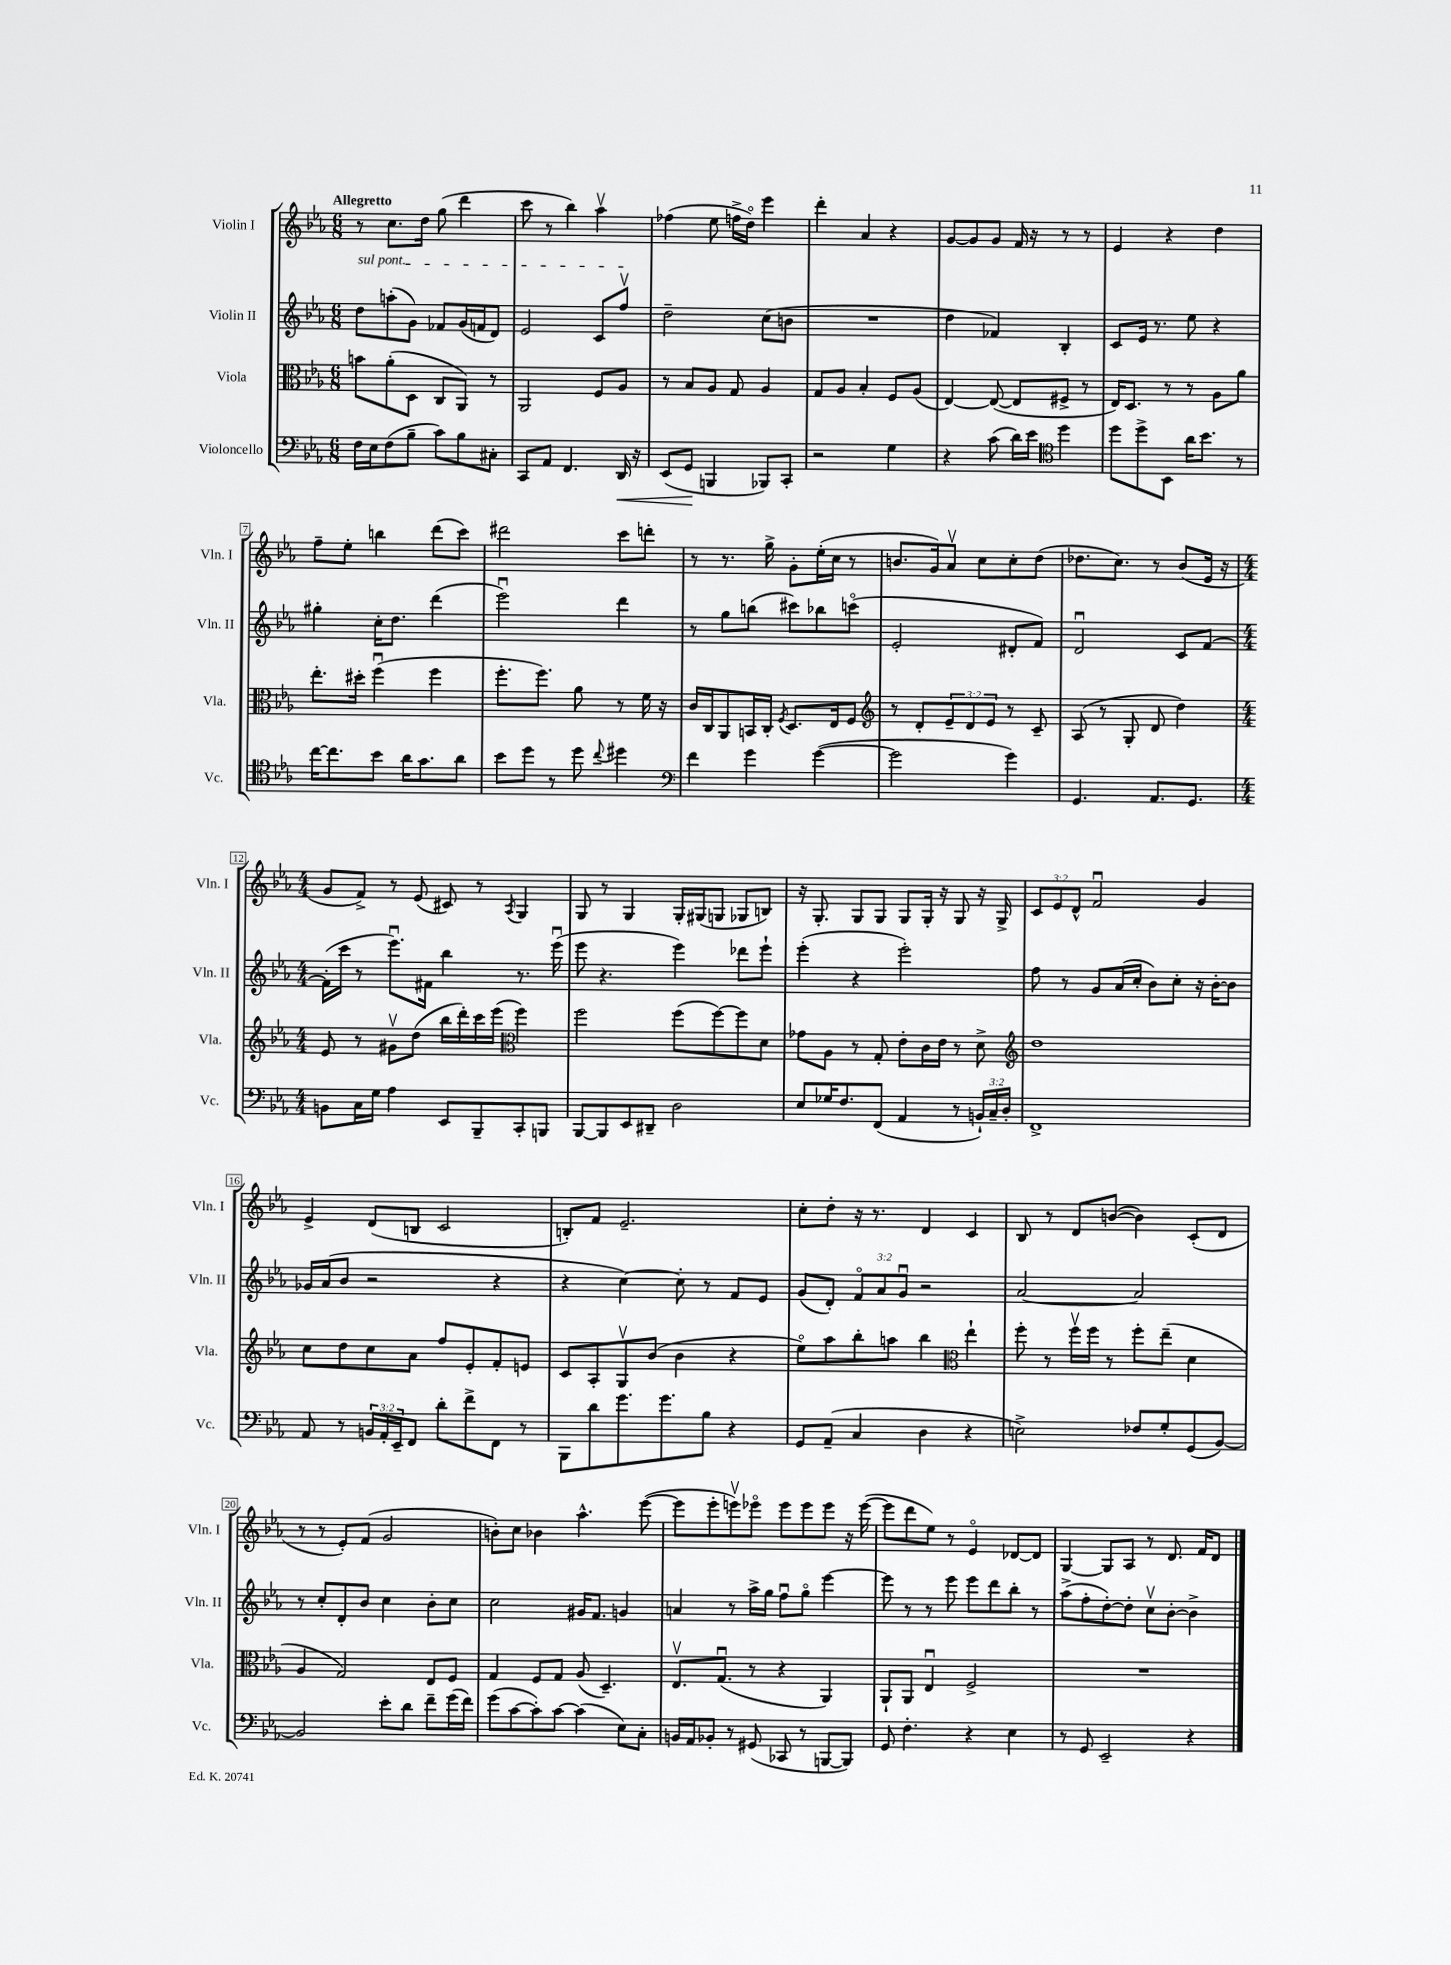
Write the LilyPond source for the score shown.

<<
\new StaffGroup <<
\new Staff = "s0" \with { instrumentName = "Violin I" shortInstrumentName = "Vln. I" } {
    \clef treble \key ees \major \numericTimeSignature \time 6/8 \override Staff.TupletNumber.text = #tuplet-number::calc-fraction-text \tempo "Allegretto"
    r8 c''8. d''16 g''8( d'''4 |
    c'''8 r8 bes''4) aes''4\upbow |
    fes''4( ees''8 f''16-> d''16\flageolet) ees'''4 |
    d'''4-. aes'4 r4 |
    g'8~ g'8 g'8 f'16 r16 r8 r8 |
    ees'4 r4 d''4 |
    f''8-- ees''8-. b''4 d'''8( c'''8) |
    dis'''2 c'''8 d'''8-. |
    r8 r8. g''16-> g'8-. ees''16-.( c''16 r8 |
    b'8. g'16) aes'8\upbow c''8 c''8-. d''8( |
    des''8. c''8.) r8 bes'8( ees'16 r16 |
    \numericTimeSignature \time 4/4 g'8 f'8->) r8 ees'8( cis'8) r8 \acciaccatura { aes8 } g4 |
    g8 r8 g4 g16-. gis16( g8 ges8 b8) |
    r16 g8.-. g8 g8 g8 g16-. r16 g8 r16 g16-> |
    \tuplet 3/2 { c'8 ees'8 d'8-^ } f'2\downbow g'4 |
    ees'4-> d'8( b8 c'2 |
    b8-.) f'8 ees'2.-- |
    c''8-. d''8-. r16 r8. d'4 c'4 |
    bes8 r8 d'8 b'8~( b'4) c'8-.( d'8 |
    r8 r8 ees'8-.) f'8( g'2 |
    b'8-.) c''8 bes'4 aes''4.-^ ees'''8~( |
    ees'''8 ees'''8-. e'''8\upbow) ees'''8\flageolet ees'''8 ees'''8 ees'''8 r16 ees'''16~( |
    ees'''8 d'''8 ees''8) r8 ees'4\flageolet des'8~ des'8 |
    g4~ g8 aes8 r8 d'8. f'16 d'8 \bar "|." |
}
\new Staff = "s1" \with { instrumentName = "Violin II" shortInstrumentName = "Vln. II" } {
    \clef treble \key ees \major \numericTimeSignature \time 6/8 \override Staff.TupletNumber.text = #tuplet-number::calc-fraction-text
    \once \override TextSpanner.bound-details.left.text = \markup { \italic "sul pont." } d''8\startTextSpan a''8-.( g'8) fes'8 g'16( f'16 d'8) |
    ees'2 c'8 f''8\upbow\stopTextSpan |
    d''2-- c''8( b'8 |
    R2. |
    d''4 fes'4) bes4-. |
    c'8 ees'16 r8. ees''8 r4 |
    gis''4-. c''16-. d''8. d'''4( |
    ees'''2\downbow) d'''4 |
    r8 g''8 b''8( cis'''8) bes''8 c'''8\flageolet( |
    ees'2-. dis'8-. f'8) |
    d'2\downbow c'8 f'8~ |
    \numericTimeSignature \time 4/4 f'16-.( c'''16 r8 ees'''8.\downbow) fis'16 bes''4 r8. ees'''16\downbow( |
    ees'''8 r4. ees'''4) des'''8 ees'''8-! |
    ees'''4-.( r4 ees'''2-.) |
    f''8 r8 g'8 aes'16( c''16-. bes'8) c''8-. r16 bes'16~-. bes'8 |
    ges'16 aes'16( bes'8 r2 r4 |
    r4 c''4~) c''8-. r8 f'8 ees'8 |
    g'8( d'8-.) \tuplet 3/2 { f'8\flageolet aes'8 g'8\downbow } r2 |
    aes'2~ aes'2 |
    r8 c''8-. d'8-. bes'8 c''4 bes'8-. c''8 |
    c''2 gis'16 f'8. g'4 |
    a'4 r8 aes''16-> g''16 f''8\downbow g''8\flageolet ees'''4~ |
    ees'''8 r8 r8 ees'''8 ees'''8 d'''8 bes''8-. r8 |
    aes''8->( f''8-. d''8~-.) d''8-. c''8\upbow bes'8~-. bes'4-> \bar "|." |
}
\new Staff = "s2" \with { instrumentName = "Viola" shortInstrumentName = "Vla." } {
    \clef alto \key ees \major \numericTimeSignature \time 6/8 \override Staff.TupletNumber.text = #tuplet-number::calc-fraction-text
    b'8 aes'8-.( d8 c8 aes,8) r8 |
    aes,2 f8 aes8 |
    r8 bes8 aes8 g8 aes4 |
    g8 aes8 bes4-. f8 aes8( |
    ees4~) ees8~( ees8 fis8-> r8 |
    ees16) d8. r8 r8 aes8 aes'8 |
    ees''8.-. dis''16-. f''4\downbow( f''4 |
    f''8.-. f''8.) aes'8 r8 f'16 r16 |
    c'16 c16 aes,8 b,16 c16-. \acciaccatura { f8 } d8. ees16 f8 |
    \clef treble r8 d'8-. \tuplet 3/2 { ees'8-- d'8 ees'8 } r8 c'8-- |
    aes8( r8 g8-. d'8 d''4) |
    \numericTimeSignature \time 4/4 ees'8 r8 gis'8\upbow d''8( bes''16 d'''16-.) c'''16 ees'''16( \clef alto f''4) |
    f''2 f''8( f''8~) f''8 d'8 |
    ges'8 aes8 r8 g8-. ees'8-. c'16 ees'16 r8 d'8-> |
    \clef treble d''1 |
    c''8 d''8 c''8 aes'8 f''8 ees'8-. f'8-. e'8 |
    c'8 aes8-. g8\upbow bes'8( bes'4 r4 |
    ees''8\flageolet) aes''8 bes''8-. a''8 bes''4 \clef alto ees''4-! |
    f''8-. r8 f''16\upbow f''16 r8 f''8-. ees''8--( d'4 |
    aes4 g2) ees8 f8 |
    g4 f8 g8 aes8( d4.--) |
    ees8.\upbow g8.\downbow( r8 r4 aes,4) |
    aes,8-! aes,8 ees4\downbow f2-> |
    R1 \bar "|." |
}
\new Staff = "s3" \with { instrumentName = "Violoncello" shortInstrumentName = "Vc." } {
    \clef bass \key ees \major \numericTimeSignature \time 6/8 \override Staff.TupletNumber.text = #tuplet-number::calc-fraction-text
    f16 ees16 f8( bes8-- c'8) bes8 cis8-. |
    c,8 aes,8 f,4. d,16\< r16 |
    ees,8( g,8\! b,,4 bes,,8) c,8-. |
    r2 g4 |
    r4 c'8( d'16) ees'16 \clef tenor d''4 |
    d''8 d''8-> bes,8 aes'16 bes'8. r8 |
    c''16~ c''8. bes'8 aes'16 g'8. aes'8 |
    bes'8 d''8 r8 d''8 \appoggiatura { c''8 } dis''4 |
    \clef bass f'4 g'4 g'4~( |
    g'2 g'4) |
    g,4. aes,8. g,8. |
    \numericTimeSignature \time 4/4 b,8 c16 g16 aes4 ees,8 bes,,8-- c,8-. b,,8 |
    bes,,8~ bes,,8 ees,8 dis,8-- d2 |
    ees8 ges16 f8. f,8( aes,4 r8 \tuplet 3/2 { b,16-!) c16-- d16-. } |
    f,1-> |
    aes,8 r8 \tuplet 3/2 { b,16 aes,16-. ees,16-- } f,8 d'8-. f'8-> f,8 r8 |
    bes,,8 d'8 g'8. g'8. bes8 r4 |
    g,8 aes,8--( c4 d4 r4 |
    e2->) fes8 g8-. g,8( bes,8~) |
    bes,2 ees'8-. d'8 f'8-- g'16( f'16) |
    g'8( c'8~ c'8-.) c'8~ c'4( ees8) c8-. |
    b,16 aes,16 bes,8-. r8 gis,8( ces,8 r8 b,,8~ b,,8) |
    g,8 f4.-. r4 ees4 |
    r8 g,8 ees,2-- r4 \bar "|." |
}
>>
>>
\layout { \context { \Score \override BarNumber.stencil = #(make-stencil-boxer 0.1 0.3 ly:text-interface::print) } }
